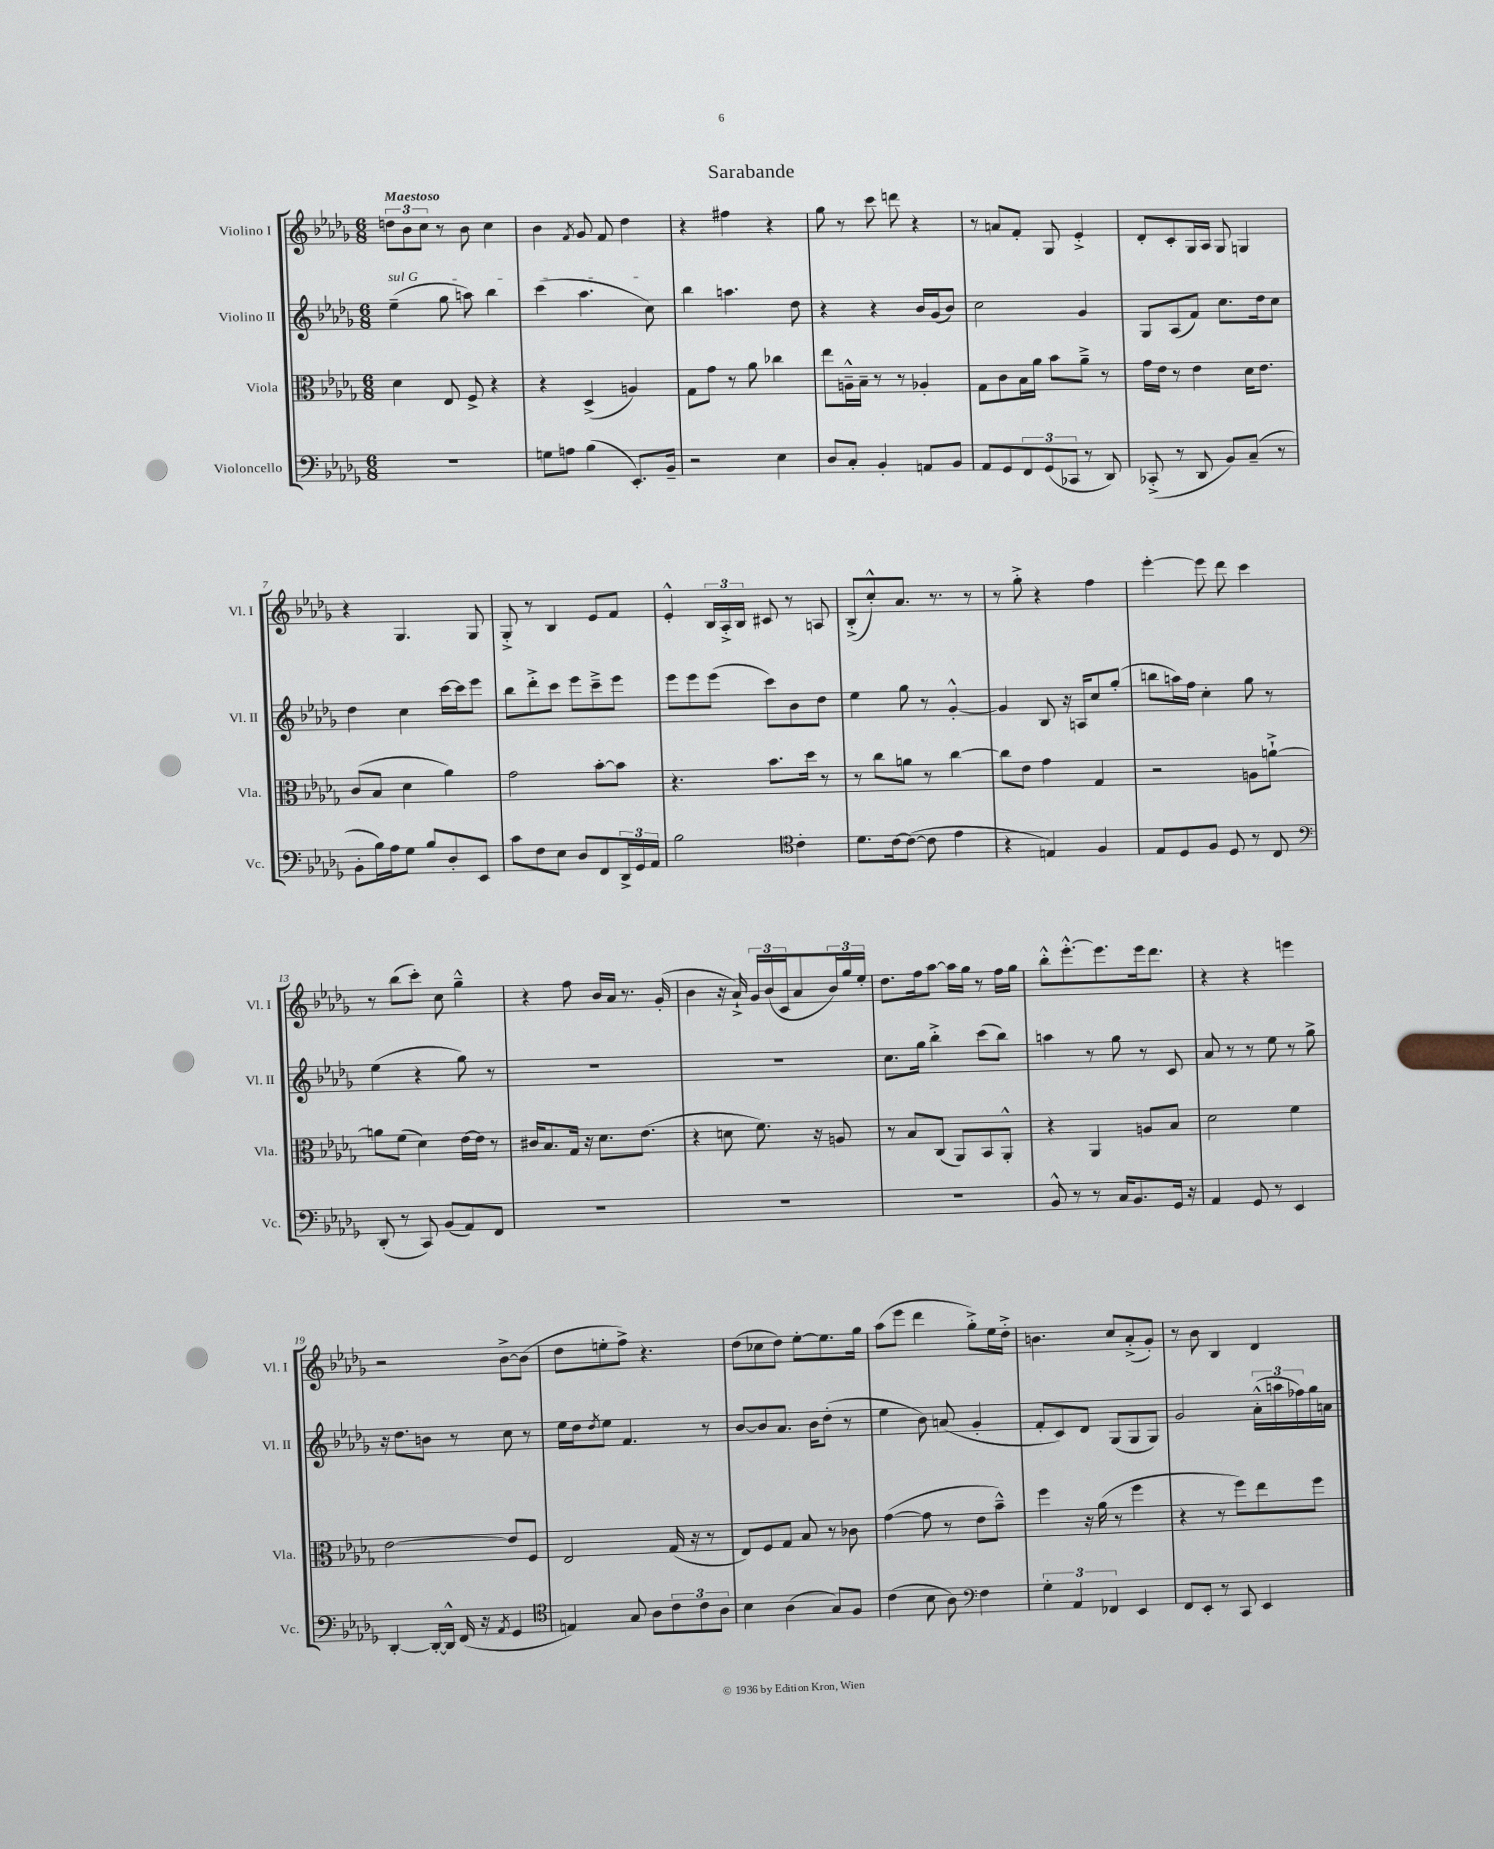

**kern	**kern	**kern	**kern
*part4	*part3	*part2	*part1
*staff4	*staff3	*staff2	*staff1
*I"Violoncello	*I"Viola	*I"Violino II	*I"Violino I
*I'Vc.	*I'Vla.	*I'Vl. II	*I'Vl. I
*clefF4	*clefC3	*clefG2	*clefG2
*k[b-e-a-d-g-]	*k[b-e-a-d-g-]	*k[b-e-a-d-g-]	*k[b-e-a-d-g-]
*M6/8	*M6/8	*M6/8	*M6/8
=1	=1	=1	=1
!	!	!	!LO:TX:a:B:t=Maestoso
!	!	!LO:TX:a:i:t=sul G	!
2.r	4d-\	(4ee-~\	12ddn\L
.	.	.	12b-\
.	.	.	12cc\J
.	8E-/	8gg-\	8r
.	8F^/	8aan\)	8b-\
.	4r	4bb-\	4cc\
=2	=2	=2	=2
8Gn\L	4r	(4ccc\	4b-\
8An\J	.	.	.
.	.	.	8qf/
(4B-\	(4D-^/	4.aa-\	8g-/
.	.	.	8f/
8.EE-'/L)	4An/)	.	4dd-\
.	.	8cc\)	.
16BB-~/Jk	.	.	.
=3	=3	=3	=3
2r	8G-\L	4bb-\	4r
.	8g-\J	.	.
.	8r	4.aan\	4ff#X\
.	8a-\	.	.
4E-\	4cc-X\	.	4r
.	.	8dd-\	.
=4	=4	=4	=4
8D-/L	8ee-\L	4r	8gg-\
8C'/J	16An~^^\L	.	8r
.	16B-~\JJ	.	.
4BB-'/	8r	4r	8ccc\
.	8r	.	8dddn\
8AAn/L	4A-X'/	16b-/LL	4r
.	.	(16g-/J	.
8BB-/J	.	8b-/J)	.
=5	=5	=5	=5
8AA-/L	8G-\L	2cc\	8r
8GG-/	8c\	.	8an/L
12FF/	16B-\L	.	8f'/J
.	16a-\JJ	.	.
(12GG-/	.	.	.
.	8b-\L	.	8G-/
12CC-X/J	.	.	.
8r	8a-~^\J	4g-/	4e-'^/
8DD-/)	8r	.	.
=6	=6	=6	=6
(8CC-X'^/	16g-\LL	8G-/L	8d-'/L
.	16e-\JJ	.	.
8r	8r	(8A-/	8c'/
8DD-/	4e-\	8f/J)	16G-/L
.	.	.	16A-/JJ
8BB-/L)	.	8.cc\L	8G-/
(8C~/J	16d-\KL	.	4Gn/
.	8.e-\J	16dd-\k	.
8r	.	8cc\J	.
!!LO:LB:g=z
=7	=7	=7	=7
8BB-'\L	(8c/L	4dd-\	4r
16B-\L)	8B-/J	.	.
16A-\J	.	.	.
8G-\J	4d-\	4cc\	4.G-/
8B-/L	.	.	.
8D-'/	4a-\)	[16ccc\LL	.
.	.	16ccc\J]	.
8EE-/J	.	8eee-\J	8G-/
=8	=8	=8	=8
8c\L	2g-\	8bb-\L	8G-'^/
8F\	.	8ddd-'^\	8r
8E-\J	.	8ccc\J	4B-/
8D-/L	.	8eee-\L	.
8FF/	[8b-'\L	8ccc~^\	8e-/L
24DD-^/L	8b-\J]	8eee-\J	8f/J
24GG-/	.	.	.
24AA-/JJ	.	.	.
=9	=9	=9	=9
2B-\	4.r	8eee-\L	4e-'^^/
.	.	8eee-\	.
.	.	(8eee-\J	24B-/LL
.	.	.	24A-'^/
.	.	.	24B-/JJ
.	8.b-\L	8ccc\L)	8c#X/
*clefC4	*	*	*
4c'\	.	8b-\	8r
.	16dd-\Jk	.	.
.	8r	8dd-\J	8An/
=10	=10	=10	=10
8.d-\L	8r	4ee-\	(8B-'^/L
.	8cc\L	.	8cc'^^/)
[16c\k	.	.	.
(8c\J_	8an\J	8gg-\	8.a-/J
8c\]	8r	8r	.
.	.	.	8.r
4e-\	[4cc\	[4g-'^^/	.
.	.	.	8r
=11	=11	=11	=11
4r	8cc\L]	4g-/]	8r
.	8e-\J	.	8gg-'^\
4En/)	4g-\	8B-/	4r
.	.	16r	.
.	.	16An/KL	.
4F/	4G-/	8cc/	4ff\
.	.	(8gg-'/J	.
=12	=12	=12	=12
8E-/L	2r	8bbn\L	[4eee-'\
8D-/	.	16aan\L)	.
.	.	16ff\JJ	.
8F/J	.	4cc'\	8eee-\]
8D-/	.	.	8ddd-\
8r	8An\L	8gg-\	4ccc\
8C/	[8an`^\J	8r	.
!!LO:LB:g=z
=13	=13	=13	=13
*clefF4	*	*	*
(8DD-'/	8an\L]	(4ee-\	8r
8r	(8f\J	.	(8bb-\L
8CC/)	4d-\)	4r	8ccc'\J)
(8BB-/L	.	.	8cc\
8AA-/)	[16e-\LL	8gg-\)	4gg-~^^\
.	16e-\JJ]	.	.
8FF/J	8r	8r	.
=14	=14	=14	=14
2.r	16c#X/KL	2.r	4r
.	8.B-/	.	.
.	16G-/Jk	.	8ff\
.	16r	.	.
.	8.d-\L	.	16b-/LL
.	.	.	16a-/JJ
.	.	.	8.r
.	(8.e-\J	.	.
.	.	.	(16g-'/
=15	=15	=15	=15
2.r	4r	2.r	4b-\
.	8dn\	.	16r
.	.	.	16a-`^/)
.	8.f\)	.	24g-/LL
.	.	.	(24b-/
.	.	.	24c/J
.	.	.	8a-/
.	16r	.	.
.	8An/	.	24b-/L)
.	.	.	24gg-/
.	.	.	24ee-'/JJ
=16	=16	=16	=16
2.r	8r	8.cc\L	8.dd-\L
.	8B-/L	.	.
.	.	16gg-\Jk	16ff\k
.	(8C/J	4bb-'^\	[8aa-\J
.	8AA-/L)	.	16aa-\LL]
.	.	.	16gg-\JJ
.	8BB-/	(8ccc\L	8r
.	8AA-'^^/J	8bb-\J)	16ff\LL
.	.	.	16gg-\JJ
=17	=17	=17	=17
8BB-^^/	4r	4aan\	8bb-'^^\L
8r	.	.	[8.eee-'^^\
8r	4AA-/	8r	.
.	.	.	8.eee-\]
16C/KL	.	8gg-\	.
8.BB-/	.	.	.
.	8An/L	8r	16eee-\k
.	.	.	8.ddd-\J
16GG-/Jk	8B-/J	8c/	.
16r	.	.	.
=18	=18	=18	=18
4AA-/	2d-\	8a-/	4r
.	.	8r	.
8GG-/	.	8r	4r
8r	.	8ee-\	.
4EE-/	4f\	8r	4eeen\
.	.	8gg-^\	.
!!LO:LB:g=z
=19	=19	=19	=19
[4DD-'/	[2e-\	16r	2r
.	.	8.dd-\L	.
16DD-'/LL_	.	8bn\J	.
16DD-^^/JJ]	.	.	.
(16FF/	.	8r	.
16r	.	.	.
8qAA-/	.	.	.
4GG-/	8e-/L]	8cc\	[8b-^\L
.	8F/J	8r	(8b-\J]
=20	=20	=20	=20
*clefC4	*	*	*
4En/)	2E-/	16ee-\LL	8dd-\L
.	.	16dd-\J	.
.	.	8qdd-/	.
.	.	8ee-\J	8een'\
8G-/	.	4.f/	8ff^\J)
8A-\L	.	.	4.r
12c\	(16G-/	.	.
.	16r	.	.
12c\	.	.	.
.	8r	8r	.
12A-\J	.	.	.
=21	=21	=21	=21
4B-\	8E-/L)	[8b-/L	(8dd-\L
.	8F/	8b-/]	8cc-X\
(4A-\	8G-/J	8.a-/J	8dd-\J)
.	8B-/	.	[8ee-'\L
.	.	16b-\KL	.
8G-/L)	8r	(8dd-'\J	8.ee-\]
8F/J	8c-X\	8r	.
.	.	.	16gg-\Jk
=22	=22	=22	=22
(4c\	([4g-\	4ee-\	(8aa-\L
.	.	.	8eee-\J
8B-\	8g-\]	8b-\)	4ddd-\
8A-\)	8r	(8an/	.
*clefF4	*	*	*
4F\	8e-\L	4g-'/	8gg-'^\L)
.	8b-~^^\J)	.	16ee-\L
.	.	.	16dd-'^\JJ
=23	=23	=23	=23
6G-'\	4ff\	8f'/L	4.bn\
.	.	8c/)	.
6AA-/	.	.	.
.	16r	8d-/J	.
.	(16a-\	.	.
6FF-X/	.	.	.
.	8r	(8G-/L	8cc/L
4EE-/	4ff\	8G-/	(8a-'^/
.	.	8G-/J)	8g-'/J)
=24	=24	=24	=24
8FF/L	4r	2g-/	8r
8EE-'/J	.	.	8b-\
8r	8r	.	4B-/
8CC/	8ff\L)	.	.
4EE-/	8ee-\	(24a-'^^\LL	4d-/
.	.	24aan\	.
.	.	24ff-X\)	.
.	8ff\J	16gg-\	.
.	.	16an\JJ	.
==	==	==	==
*-	*-	*-	*-
